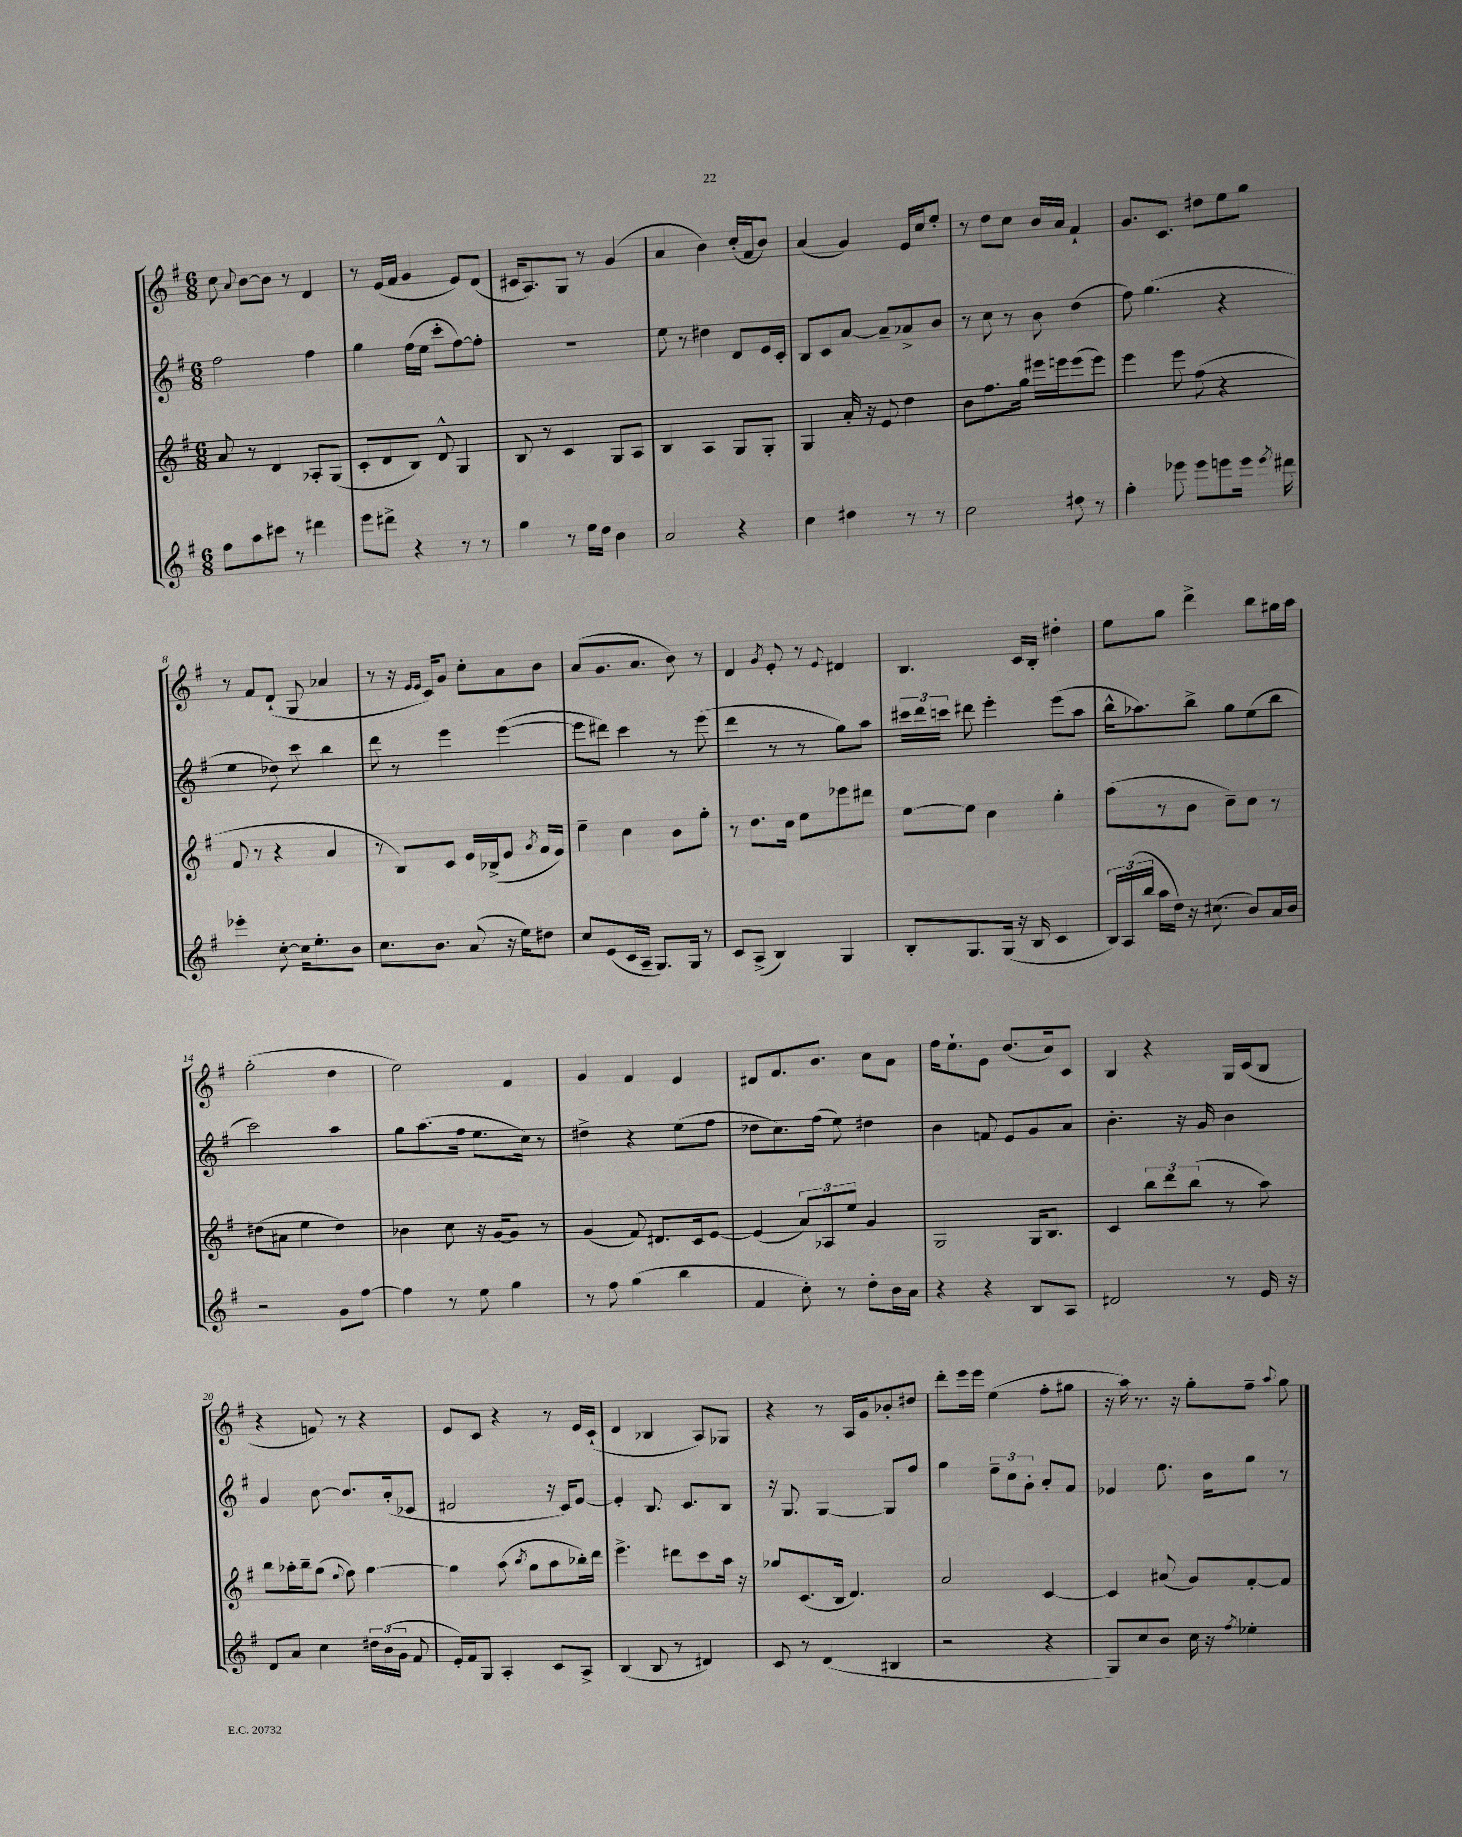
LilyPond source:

<<
\new StaffGroup <<
\new Staff = "s0" {
    \clef treble \key g \major \numericTimeSignature \time 6/8
    \autoBeamOff c''8 \appoggiatura { a'8 } b'8[~ b'8] r8 d'4 |
    r8 e'16[( fis'16] g'4 e'8[) d'8]( |
    cis'16[ a8.) g8] r8 g'4( |
    a'4 b'4) c''16[-.( fis'16 b'8]) |
    a'4( g'4) e'16[ c''16 e''8]-. |
    r8 d''8[ c''8] b'16[ a'16] fis'4-! |
    g'8.[ c'8.] dis''8[ e''8 g''8] |
    r8 fis'8[ d'8]-!( g8 aes'4 |
    r8 r16 \grace { e'16[ e'16] } c'16[) g'8] c''8[-. a'8 b'8] |
    a'8[( g'8. a'8.] b'8) r8 |
    d'4 \acciaccatura { g'8 } e'8-. r8 \appoggiatura { e'8 } dis'4 |
    b4. c'16[ b16]-. dis''4-. |
    e''8[ g''8] d'''4-> b''8[ gis''16 a''16] |
    g''2-.( d''4 |
    e''2) fis'4 |
    g'4 fis'4 e'4 |
    dis'8[ fis'8. b'8.] c''8[ a'8] |
    fis''16[ e''8.-! g'8] d''8.[( c''16) c'8] |
    b4 r4 g16[ c'16( b8] |
    r4 f'8) r8 r4 |
    e'8[ c'8] r4 r8 e'16[ c'16]-!( |
    d'4 bes4 a8[) ges8] |
    r4 r8 a16[ g'16 bes'8-. dis''8] |
    d'''8[-. e'''16 e'''16] e''4( fis''8[-. gis''8] |
    r16 a''16) r8. r16 g''8[-. fis''8]-- \appoggiatura { a''8 } g''8 \bar "|." |
}
\new Staff = "s1" {
    \clef treble \key g \major \numericTimeSignature \time 6/8
    \autoBeamOff fis''2 fis''4 |
    g''4 fis''16[( e''16] c'''8[-. fis''8~) fis''8]-. |
    R2. |
    e''8 r8 dis''4 d'8[ e'16 c'16]-. |
    b8[ c'8 a'8]~ a'8[-- aes'8-> b'8] |
    r8 c''8 r8 b'8 d''4( |
    fis''8) g''4.( r4 |
    e''4 des''8) c'''8 b''4 |
    d'''8 r8 e'''4 e'''4~( |
    e'''8[ dis'''8]) c'''4 r8 e'''8( |
    d'''4 r8 r8 g''8[) a''8] |
    \tuplet 3/2 { cis'''16[ d'''16 c'''16] } dis'''8 e'''4-. e'''8[( a''8] |
    b''16[-^ aes''8.) b''8]-> g''8[ e''8( b''8] |
    c'''2) a''4 |
    g''8[ a''8.( fis''16] e''8.[ c''16]) r8 |
    dis''4-> r4 e''8[( fis''8] |
    des''8[ c''8.) fis''16]( e''8) dis''4 |
    b'4 f'8 e'8[ g'8 a'8] |
    b'4.-. r16 g'16 b'4 |
    g'4 b'8~ b'8.[ a'16-.( ces'8] |
    dis'2 r16 c'16[) e'8]~ |
    e'4-. b8. c'8.[ b8] |
    r16 g8. g4~ g8[ fis''8] |
    g''4 \tuplet 3/2 { e''8[-- c''8 g'8]-. } a'8[-. fis'8] |
    ees'4 e''8. b'16[ g''8] r8 \bar "|." |
}
\new Staff = "s2" {
    \clef treble \key g \major \numericTimeSignature \time 6/8
    \autoBeamOff a'8 r8 d'4 aes8[-. g8]( |
    c'8[-. d'8 b8]) d'8-^ g4 |
    b8 r8 c'4 g8[ a8] |
    b4 a4 g8[ g8]-. |
    g4 a'16-. r16 e'8 d''4 |
    b'8[ fis''8. g''16] eis'''16[ e'''16 e'''8( e'''8]) |
    e'''4 e'''8 fis''8( r4 |
    fis'8 r8 r4 a'4 |
    r8 b8[) c'8] e'16[ bes16->( e'8] \acciaccatura { g'8 } fis'16[ e'16]) |
    e''4-- c''4 b'8[ g''8]-. |
    r8 d''8.[ c''16] e''8[ ees'''8 dis'''8] |
    e''8[~ e''8] c''4 g''4-. |
    a''8[( r8 b'8] c''8[--) c''8] r8 |
    dis''8[( ais'8] e''4 dis''4) |
    bes'4 c''8 r16 g'16[~ g'8] r8 |
    g'4( fis'8) dis'8.[ c'16 e'8]~ |
    e'4( \tuplet 3/2 { a'8[) aes8 e''8] } g'4 |
    g2 g16[ b8.] |
    c'4 \tuplet 3/2 { b''8[ d'''8 b''8]( } r8 a''8) |
    b''8[ aes''16-. b''16-- g''8]( \appoggiatura { e''8 } fis''8) g''4~ |
    g''4 a''8( \acciaccatura { b''8 } g''8[ a''8 bes''16-.) d'''16] |
    e'''4.-> dis'''8[ c'''8 a''16] r16 |
    ges''8[ c'8.( b16] d'4.) |
    a'2 c'4~ |
    c'4 ais'8( g'8[) fis'8~-. fis'8] \bar "|." |
}
\new Staff = "s3" {
    \clef treble \key g \major \numericTimeSignature \time 6/8
    \autoBeamOff fis''8[ a''8 cis'''8] r8 dis'''4 |
    e'''8[ dis'''8]-> r4 r8 r8 |
    g''4 r8 e''16[ d''16] b'4 |
    a'2 r4 |
    c''4 dis''4 r8 r8 |
    c''2 dis''8 r8 |
    fis''4-. ees'''8 ees'''8[ e'''8 e'''16] \acciaccatura { e'''8 } dis'''16 |
    ees'''4-. c''8~-. c''16[ e''8.-. b'8] |
    c''8.[ b'8.] a'8( r16 e''16[) dis''8] |
    c''8[ e'8( c'16 a16]-- g8.[) g16] r8 |
    c'8[ a8]->( b4) g4 |
    b8[-. g8. g16]( r16 b16 c'4 |
    \tuplet 3/2 { b16[) a16( b''16] } a''16[ d''16]) r16 cis''8.( b'8[) a'16 b'16] |
    r2 g'8[ fis''8]~ |
    fis''4 r8 e''8 g''4 |
    r8 fis''8 g''4( b''4 |
    fis'4 c''8-.) r8 d''8[-. b'16 a'16] |
    r4 r4 b8[ a8] |
    dis'2 r8 e'16 r16 |
    d'8[ a'8] c''4 \tuplet 3/2 { dis''16[ b'16( g'16] } fis'8 |
    e'16[-.) fis'16 g8] a4-. c'8[ a8]-> |
    b4( b8 r8 dis'4) |
    c'8 r8 d'4( bis4 |
    r2 r4 |
    g8[) c''8 b'8] c''16 r16 \acciaccatura { fis''8 } ees''4-. \bar "|." |
}
>>
>>
